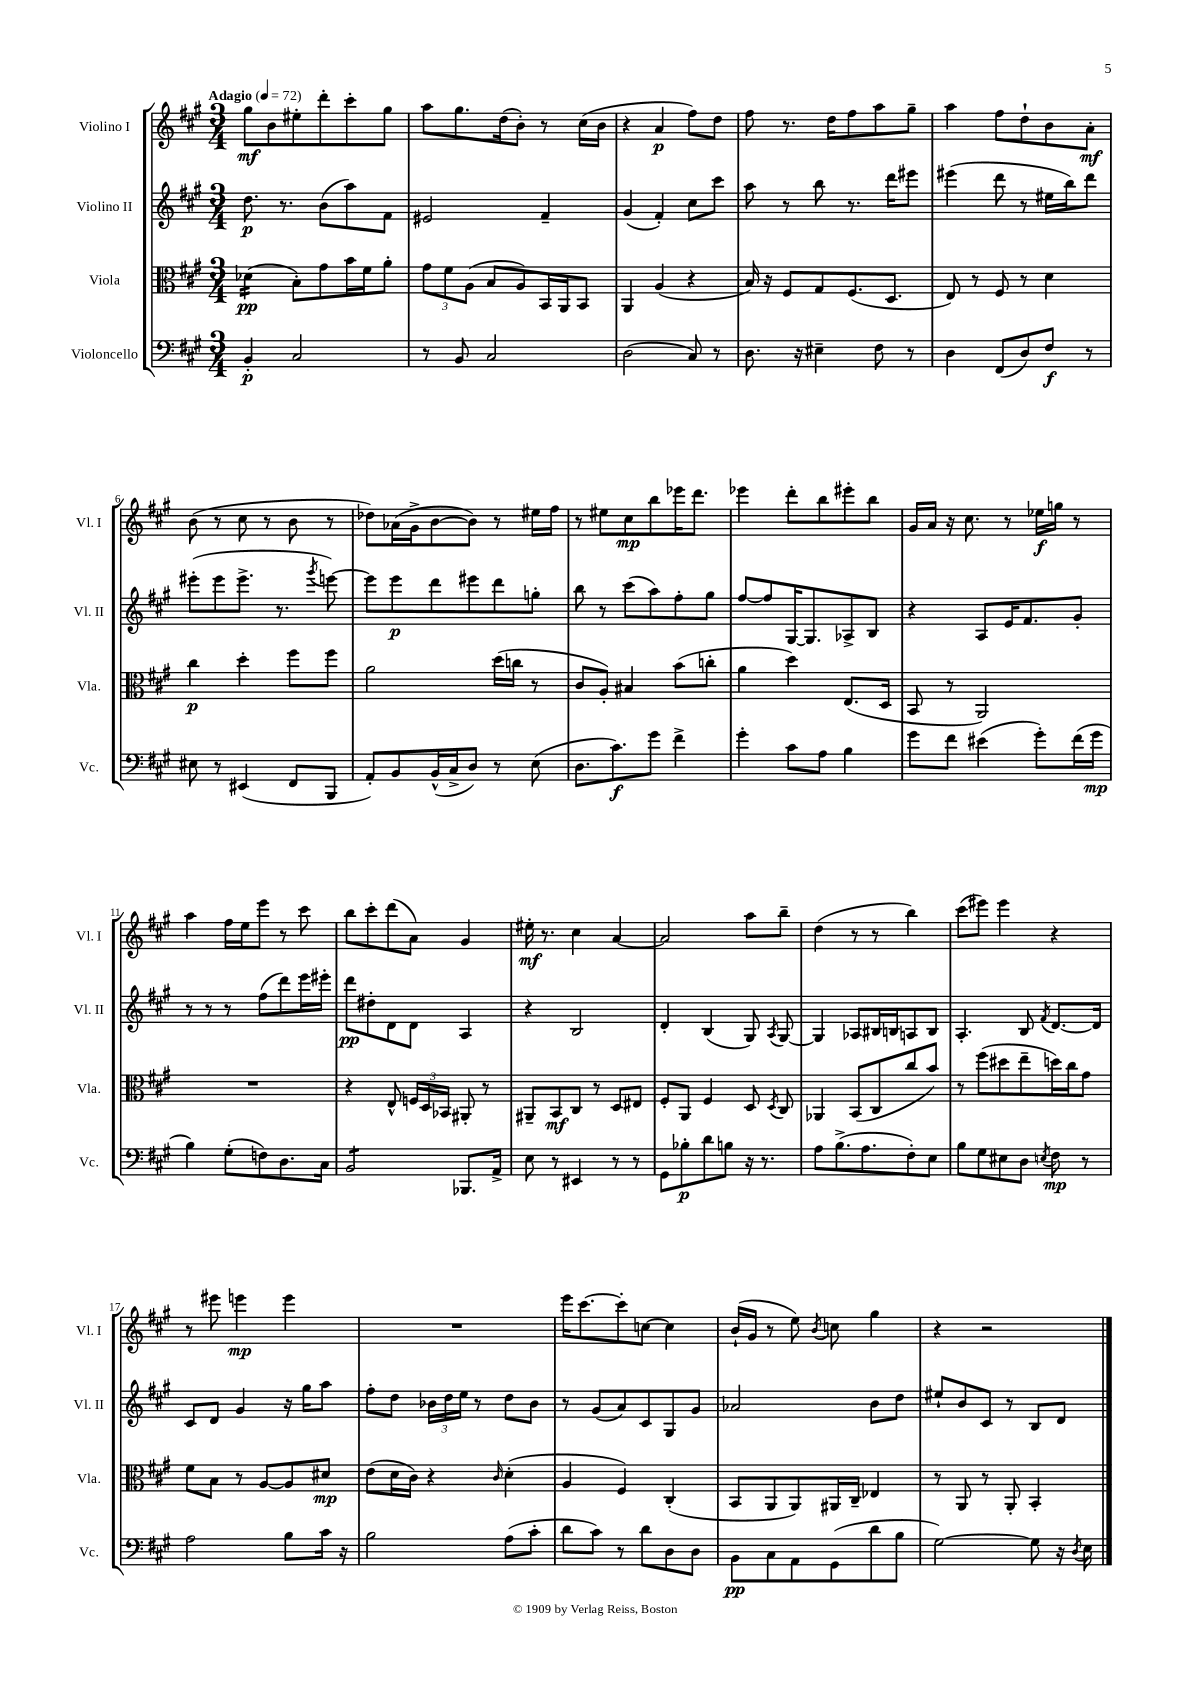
<<
\new StaffGroup <<
\new Staff = "s0" \with { instrumentName = "Violino I" shortInstrumentName = "Vl. I" } {
    \clef treble \key a \major \numericTimeSignature \time 3/4 \tempo "Adagio" 4 = 72
    \autoBeamOff gis''8[\mf b'8 eis''8-. d'''8-. cis'''8-. gis''8] |
    a''8[ gis''8. d''16( b'8]-.) r8 cis''16[( b'16] |
    r4 a'4\p fis''8[) d''8] |
    fis''8 r8. d''16[ fis''8 a''8 gis''8]-- |
    a''4 fis''8[ d''8-! b'8 a'8]-.\mf |
    b'8( r8 cis''8 r8 b'8 r8 |
    des''8[) aes'16( gis'16-> b'8~ b'8]) r8 eis''16[ fis''16] |
    r8 eis''8[ cis''8\mp b''8 ees'''16 d'''8.] |
    ees'''4 d'''8[-. b''8 eis'''8-. b''8] |
    gis'16[ a'16] r16 cis''8. r8 ees''16[\f g''16] r8 |
    a''4 fis''16[ e''16 e'''8] r8 cis'''8 |
    b''8[ cis'''8-. d'''8( a'8]) gis'4 |
    eis''16-.\mf r8. cis''4 a'4~ |
    a'2 a''8[ b''8]-- |
    d''4( r8 r8 b''4) |
    cis'''8[( eis'''8]) eis'''4 r4 |
    r8 eis'''8 e'''4\mp e'''4 |
    R2. |
    e'''16[ cis'''8.~ cis'''8-. c''8]~ c''4 |
    b'16[-!( gis'16] r8 e''8) \acciaccatura { b'8 } c''8 gis''4 |
    r4 r2 \bar "|." |
}
\new Staff = "s1" \with { instrumentName = "Violino II" shortInstrumentName = "Vl. II" } {
    \clef treble \key a \major \numericTimeSignature \time 3/4
    \autoBeamOff d''8.\p r8. b'8[( a''8) fis'8] |
    eis'2 fis'4-- |
    gis'4( fis'4-.) cis''8[ cis'''8] |
    a''8 r8 b''8 r8. d'''16[ eis'''8] |
    eis'''4( d'''8 r8 eis''16[ b''16) d'''8] |
    eis'''8[-.( eis'''8 eis'''8.]-> r8. \acciaccatura { gis'''8 } e'''8~) |
    e'''8[ e'''8\p d'''8 eis'''8 d'''8 g''8]-. |
    b''8 r8 cis'''8[( a''8) fis''8-. gis''8] |
    fis''8[~ fis''8 gis16~ gis8. aes8-> b8] |
    r4 a8[ e'16 fis'8. gis'8]-. |
    r8 r8 r8 fis''8[( d'''8) e'''16 eis'''16]-. |
    d'''8[\pp dis''8-. d'8 d'8] a4 |
    r4 b2 |
    d'4-. b4( gis8) \acciaccatura { a8 } gis8~ |
    gis4 aes8[ bis16 b16 a8 b8] |
    a4.-. b8 \acciaccatura { fis'8 } d'8.[~ d'16] |
    cis'8[ d'8] gis'4 r16 gis''16[ a''8] |
    fis''8[-. d''8] \tuplet 3/2 { bes'16[ d''16 e''16] } r8 d''8[ bes'8] |
    r8 gis'8[( a'8) cis'8 gis8 gis'8] |
    aes'2 b'8[ d''8] |
    eis''8[-! b'8 cis'8] r8 b8[ d'8] \bar "|." |
}
\new Staff = "s2" \with { instrumentName = "Viola" shortInstrumentName = "Vla." } {
    \clef alto \key a \major \numericTimeSignature \time 3/4
    \autoBeamOff des'4:16\pp( b8[-.) gis'8 b'16 fis'16 a'8]-. |
    \tuplet 3/2 { gis'8[ fis'8 a8]( } b8[ a8) b,16 a,16 b,8] |
    a,4 a4( r4 |
    b16) r16 fis8[ gis8 fis8.( d8.] |
    e8) r8 fis8 r8 d'4 |
    cis''4\p d''4-. fis''8[ fis''8] |
    a'2 d''16[( c''16] r8 |
    cis'8[ a8]-.) bis4 b'8[( c''8]-. |
    a'4 d''4) e8.[( d16] |
    b,8 r8 a,2) |
    R2. |
    r4 e8-^ \tuplet 3/2 { f16[ d16 bes,16] } ais,8-. r8 |
    ais,8[-- b,8\mf cis8] r8 d8[ eis8] |
    fis8[-. a,8] fis4 d8 \acciaccatura { d8 } cis8 |
    aes,4 b,8[( cis8 cis''8 b'8]) |
    r8 fis''8[( dis''8 e''8-- d''16) cis''16 gis'8] |
    fis'8[ b8] r8 a8[~ a8 dis'8]\mp |
    e'8[( d'16 cis'16]) r4 \grace { cis'16 } d'4-.( |
    a4 fis4) cis4-.( |
    b,8[ a,8 a,8) ais,16 cis16]-- ees4 |
    r8 a,8 r8 a,8-. b,4-. \bar "|." |
}
\new Staff = "s3" \with { instrumentName = "Violoncello" shortInstrumentName = "Vc." } {
    \clef bass \key a \major \numericTimeSignature \time 3/4
    \autoBeamOff b,4-.\p cis2 |
    r8 b,8 cis2 |
    d2( cis8) r8 |
    d8. r16 eis4-- fis8 r8 |
    d4 fis,8[( d8) fis8]\f r8 |
    eis8 r8 eis,4( fis,8[ b,,8] |
    a,8[-.) b,8 b,16-^( cis16-> d8]) r8 e8( |
    d8.[ cis'8.\f) gis'8] fis'4-> |
    gis'4-. cis'8[ a8] b4 |
    gis'8[ fis'8] eis'4( gis'8[-.) fis'16( gis'16]\mp |
    b4) gis8[-.( f8) d8. cis16] |
    b,2:8 bes,,8.[ a,16]-> |
    e8 r8 eis,4 r8 r8 |
    gis,8[ bes8-.\p d'8 b8] r16 r8. |
    a8[ b8.->( a8. fis8-.) e8] |
    b8[ gis8 eis8 d8] \acciaccatura { e8 } fis8\mp r8 |
    a2 b8[ cis'16] r16 |
    b2 a8[( cis'8]-. |
    d'8[ cis'8]) r8 d'8[ d8 d8] |
    b,8[\pp cis8 a,8 gis,8( d'8 b8] |
    gis2~) gis8 r16 \acciaccatura { d8 } e16 \bar "|." |
}
>>
>>
